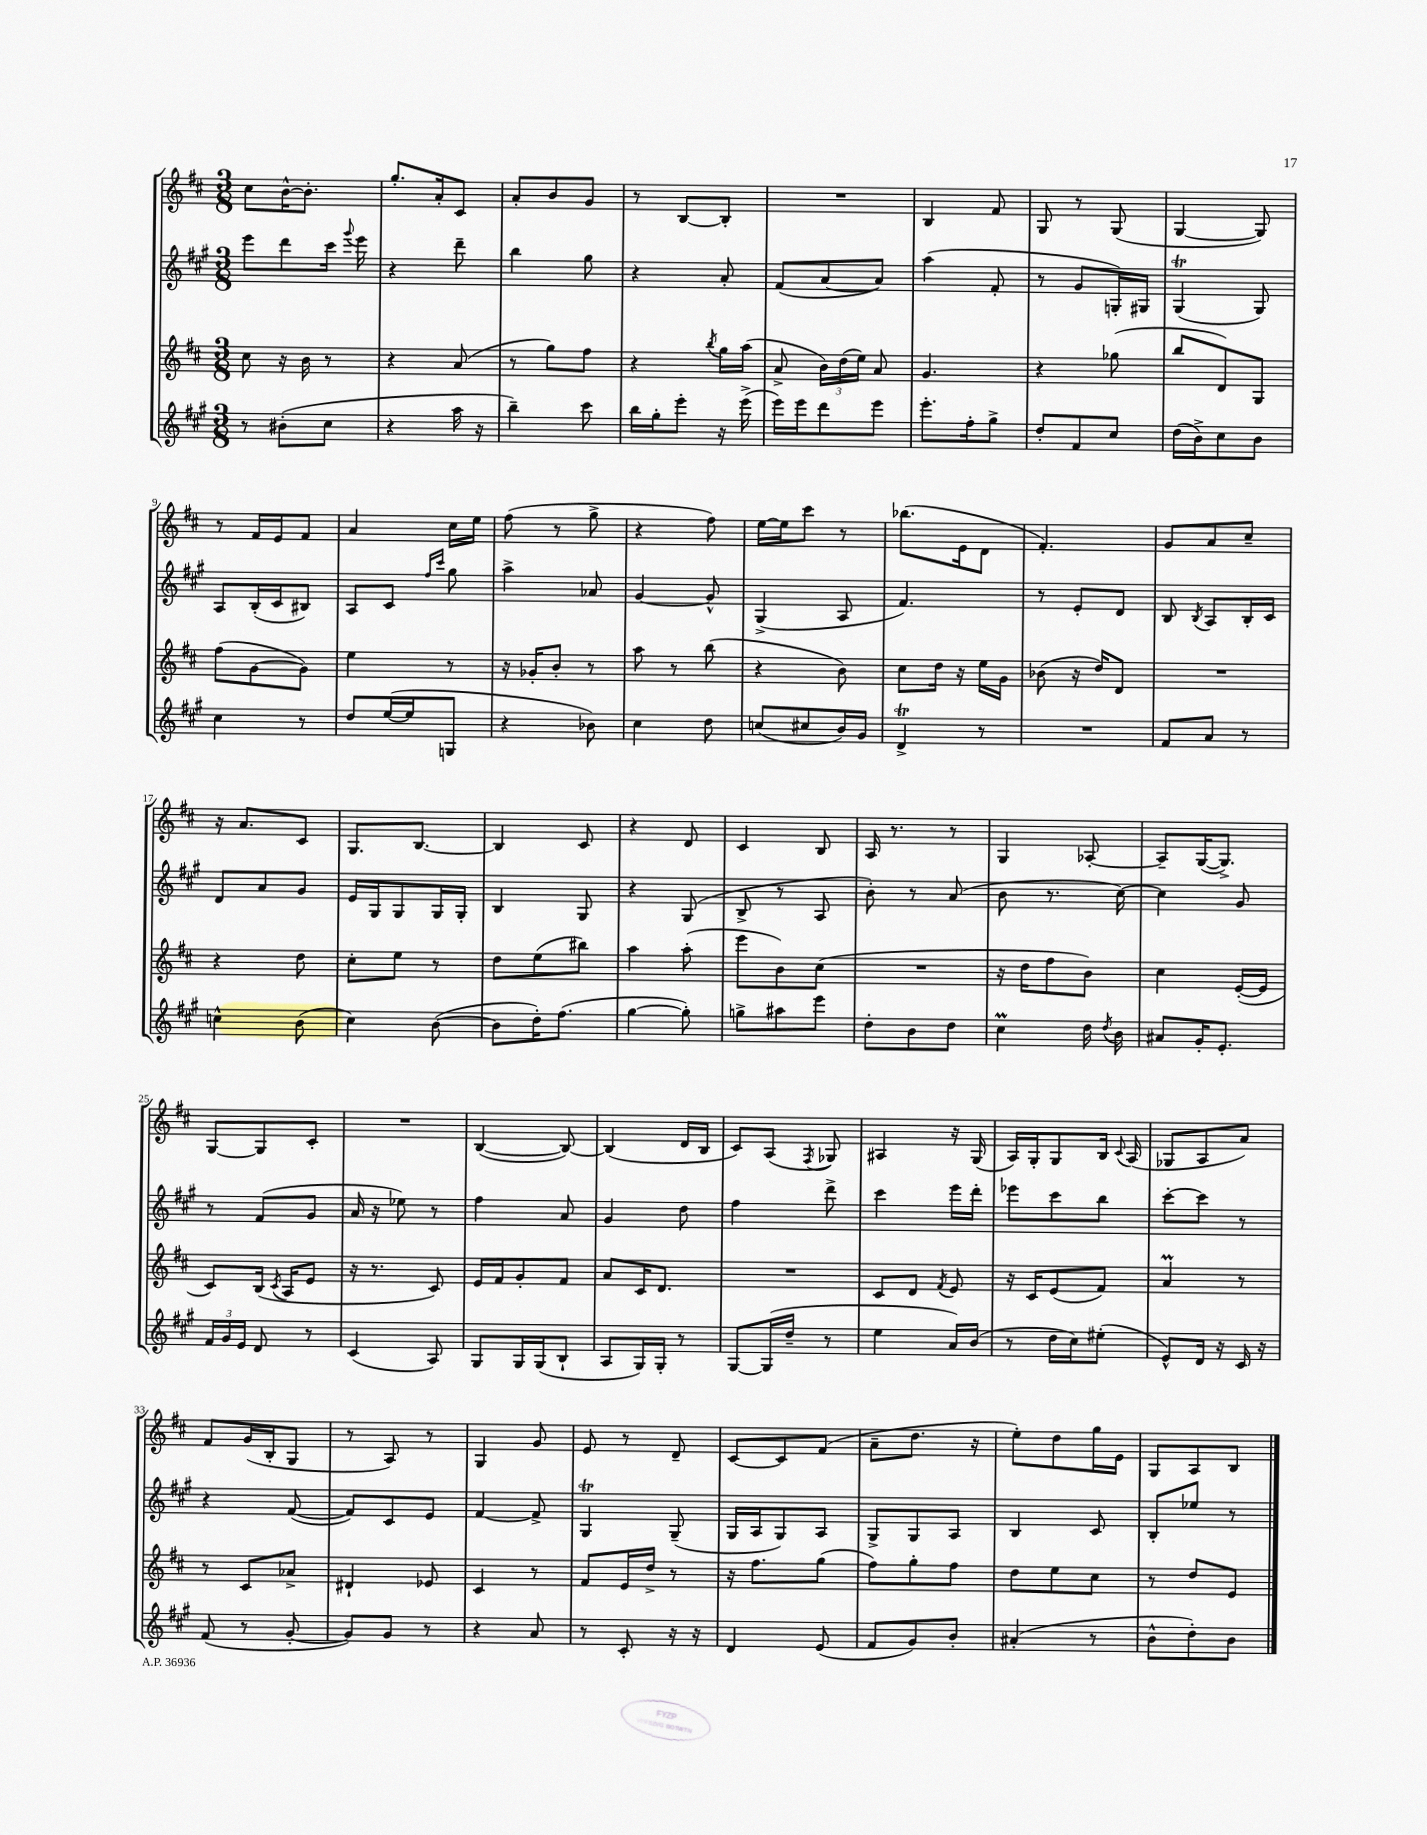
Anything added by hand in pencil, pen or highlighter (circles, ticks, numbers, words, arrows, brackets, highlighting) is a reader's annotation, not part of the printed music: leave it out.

**kern	**kern	**kern	**kern
*part4	*part3	*part2	*part1
*staff4	*staff3	*staff2	*staff1
*clefG2	*clefG2	*clefG2	*clefG2
*k[f#c#g#]	*k[f#c#]	*k[f#c#g#]	*k[f#c#]
*M3/8	*M3/8	*M3/8	*M3/8
=1	=1	=1	=1
8r	8cc#\	8eee\L	8cc#\L
(8b#X'\L	16r	8ddd\	[16b^^\K
.	16b\	.	8.b'\J]
8cc#\J	8r	16ccc#\Jk	.
.	.	8qqggg#/	.
.	.	16eee\	.
=2	=2	=2	=2
4r	4r	4r	8.gg'/L
.	.	.	16a'/k
16aa\	(8a/	8ddd~\	8c#/J
16r	.	.	.
=3	=3	=3	=3
4bb~\)	8r	4bb\	8a'/L
.	8gg\L)	.	8b/
8ccc#\	8ff#\J	8gg#\	8g/J
=4	=4	=4	=4
16bb\LL	4r	4r	8r
16gg#'\J	.	.	.
8eee'\J	.	.	[8B/L
.	8qbb/	.	.
16r	16gg\LL	8a'/	8B'/J]
(16eee^\	(16aa\JJ	.	.
=5	=5	=5	=5
16eee\LL)	8a^/	(8f#/L	4.r
16eee\J	.	.	.
8ddd\	24b\LL)	[8a/	.
.	(24dd\	.	.
.	24ee\JJ)	.	.
8eee\J	8a/	8a/J])	.
=6	=6	=6	=6
8.eee'\L	4.g/	(4aa\	4B/
16ff#'\k	.	.	.
8gg#^\J	.	8f#'/	8f#/
=7	=7	=7	=7
8dd'/L	4r	8r	8G/
8f#/	.	8g#/L	8r
8cc#/J	(8gg-X\	16Gn'/L)	(8G/
.	.	16G#X/JJ	.
=8	=8	=8	=8
(16dd\LL	8bb/L	(4G#t/	[4G/
16b^\J)	.	.	.
8cc#\	8d/)	.	.
8b\J	8G/J	8G#/)	8G/])
!!LO:LB:g=z
=9	=9	=9	=9
4cc#\	(8ff#\L	8A/L	8r
.	[8g\	(16B'/L	16f#/LL
.	.	16c#/J	16e/J
8r	8g\J])	8B#X/J)	8f#/J
=10	=10	=10	=10
8dd/L	4ee\	8A/L	4a/
([16ee/L	.	8c#/J	.
16ee/J]	.	.	.
.	.	16qqff#/LL	.
.	.	16qqccc#/JJ	.
8Gn/J	8r	8gg#\	16cc#\LL
.	.	.	16ee\JJ
=11	=11	=11	=11
4r	16r	4aa^\	(8ff#\
.	16g-X'/KL	.	.
.	8b'/J	.	8r
8b-X\)	8r	8a-X/	8gg^\
=12	=12	=12	=12
4cc#\	8aa\	[4g#/	4r
.	8r	.	.
8dd\	(8bb\	8g#^^/]	8ff#\)
=13	=13	=13	=13
(8ccn/L	4r	(4G#^/	[16ee\LL
.	.	.	16ee\J]
8cc#X/	.	.	8ccc#\J
16b/L)	8b\)	8A/	8r
16g#/JJ	.	.	.
=14	=14	=14	=14
4dT^/	8cc#\L	4.f#/)	(8.bb-X\L
.	16dd\Jk	.	.
.	16r	.	16e\k
8r	16ee\LL	.	8d\J
.	16g\JJ	.	.
=15	=15	=15	=15
4.r	(8b-X\	8r	4.f#'/)
.	16r	8e'/L	.
.	16dd/KL)	.	.
.	8d/J	8d/J	.
=16	=16	=16	=16
8f#/L	4.r	8B/	8g/L
.	.	8qB/	.
8a/J	.	8A/L	8a/
8r	.	16B'/L	8cc#~/J
.	.	16c#/JJ	.
!!LO:LB:g=z
=17	=17	=17	=17
4ccn^^\	4r	8d/L	16r
.	.	.	8.a/L
.	.	8a/	.
(8b\	8dd\	8g#/J	8c#/J
=18	=18	=18	=18
4cc#\)	8cc#'\L	16e/LL	8.G/L
.	.	16G#/J	.
.	8ee\J	8G#/	.
.	.	.	[8.B/J
([8b\	8r	16G#/L	.
.	.	16G#'/JJ	.
=19	=19	=19	=19
8b\L]	8dd\L	4B/	4B/]
16dd'\K)	(8ee\	.	.
(8.ff#\J	.	.	.
.	8bb#X\J)	8G#/	8c#/
=20	=20	=20	=20
[4gg#\	4aa\	4r	4r
8gg#'\])	(8aa'\	(8G#/	8d/
=21	=21	=21	=21
8ggn^\L	8eee\L	8B^/	4c#/
8aa#X\	8b\)	8r	.
8eee\J	(8cc#\J	8A/	8B/
=22	=22	=22	=22
8dd'\L	4.r	8b'\)	16A/
.	.	.	8.r
8b\	.	8r	.
8dd\J	.	(8a/	8r
=23	=23	=23	=23
4cc#m\	16r	8b\	4G/
.	16dd\KL	.	.
.	8ff#\	8.r	.
16dd\	8b\J)	.	[8A-X'/
8qdd/	.	.	.
16b\	.	[16cc#\)	.
=24	=24	=24	=24
8a#X/L	4cc#\	4cc#\]	8A-~/L]
16g#'/K	.	.	([16G/K
8.e'/J	.	.	8.G^/J])
.	([16e'/LL	8g#/	.
.	16e/JJ]	.	.
!!LO:LB:g=z
=25	=25	=25	=25
24f#/LL	8c#/L)	8r	[8G/L
24g#/	.	.	.
24e/JJ	.	.	.
8d/	(16B/Jk	(8f#/L	8G/]
.	8qc#/	.	.
.	16A/KL	.	.
8r	8e/J	8g#/J	8c#'/J
=26	=26	=26	=26
(4c#/	16r	16a/	4.r
.	8.r	16r	.
.	.	8ee-X\)	.
8A/)	8c#/)	8r	.
=27	=27	=27	=27
8G#/L	16e/LL	4ff#\	([4B/
.	16f#/J	.	.
16G#/L	8g'/	.	.
(16G#/J	.	.	.
8B`/J	8f#/J	8a/	8B/_)
=28	=28	=28	=28
8A/L	8a/L	4g#/	(4B/]
16G#/L)	16c#/K	.	.
16G#'/JJ	8.d/J	.	.
8r	.	8dd\	16d/LL
.	.	.	16B/JJ
=29	=29	=29	=29
[8G#/L	4.r	4ff#\	8c#/L)
(16G#/L]	.	.	(8A/J
16dd~/JJ	.	.	.
.	.	.	8qF#/
8r	.	8ddd^\	8G-X/)
=30	=30	=30	=30
4ee\	8c#/L	4ccc#\	4A#X/
.	8d/J	.	.
.	8qf#/	.	.
16a/LL)	8e/	16eee\LL	16r
(16b/JJ	.	16ddd'\JJ	(16G/
=31	=31	=31	=31
8r	16r	8eee-X\L	16A/LL)
.	16c#/KL	.	16G'/J
16dd\LL	(8e/	8ccc#\	8G/
16cc#\J)	.	.	.
(8ee#X'\J	8f#/J)	8bb\J	16B/Jk
.	.	.	8qqc#/
.	.	.	(16A/
=32	=32	=32	=32
8e^^/L)	4aM/	[8ccc#'\L	8G-X/L
16d/Jk	.	8ccc#\J]	8A/
16r	.	.	.
16c#/	8r	8r	8a/J)
16r	.	.	.
!!LO:LB:g=z
=33	=33	=33	=33
(8f#/	8r	4r	8f#/L
8r	8c#/L	.	(16g/L
.	.	.	16B'/J
[8g#'/	8a-X^/J	([8f#/	8G/J
=34	=34	=34	=34
8g#/L])	4d#X`/	8f#/L])	8r
8g#/J	.	8c#/	8A/)
8r	8e-X/	8e/J	8r
=35	=35	=35	=35
4r	4c#/	[4f#/	4G/
8a/	8r	8f#^/]	8g/
=36	=36	=36	=36
8r	8f#/L	4G#t/	8e/
8c#'/	16e/L	.	8r
.	16dd^/JJ	.	.
16r	8r	(8G#~/	8d~/
16r	.	.	.
=37	=37	=37	=37
4d/	16r	16G#/LL	[8c#/L
.	8.ff#\L	16A/J	.
.	.	8G#/)	8c#/]
(8e/	(8gg\J	8A/J	(8f#/J
=38	=38	=38	=38
8f#/L	8ff#\L)	8G#^/L	8a~\L
8g#/)	8gg'\	8G#/	8.dd\J
8b'/J	8ff#\J	8A/J	.
.	.	.	16r
=39	=39	=39	=39
(4a#X'/	8dd\L	4B/	8ee'\L)
.	8ee\	.	8dd\
8r	8cc#\J	8c#/	16gg\L
.	.	.	16e\JJ
=40	=40	=40	=40
8b^^\L	8r	8B'/L	8G/L
8dd'\)	8dd/L	8ee-X/J	8A/
8b\J	8e/J	8r	8B/J
==	==	==	==
*-	*-	*-	*-
